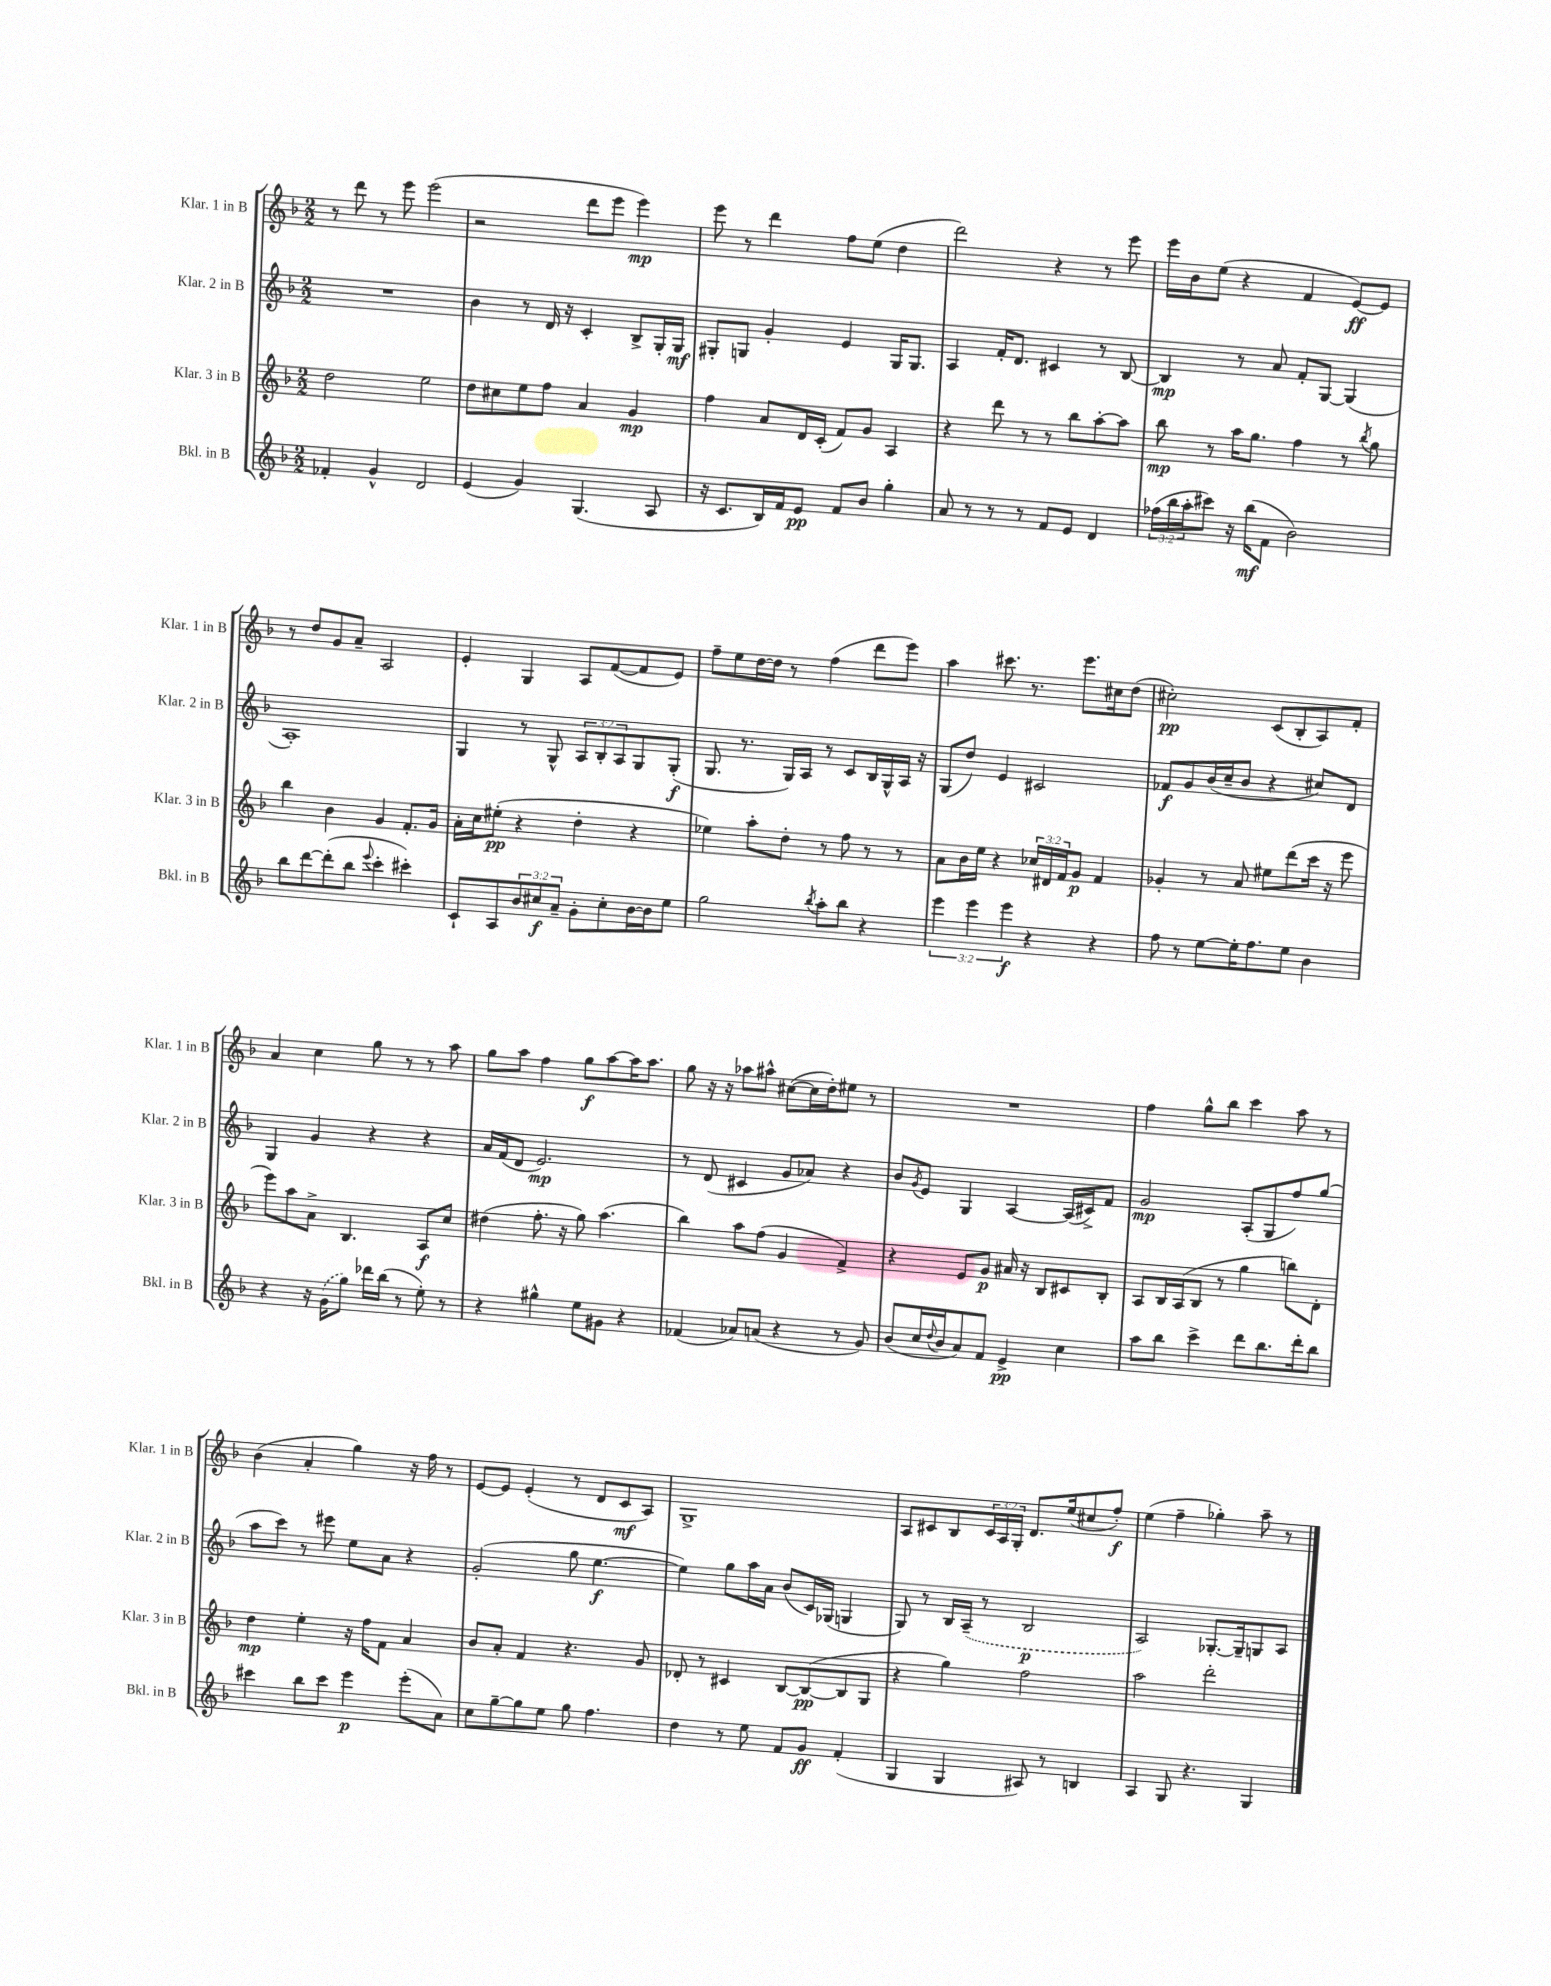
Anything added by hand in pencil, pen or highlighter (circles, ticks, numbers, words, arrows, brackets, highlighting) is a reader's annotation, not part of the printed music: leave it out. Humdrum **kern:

**kern	**kern	**kern	**kern
*staff4	*staff3	*staff2	*staff1
*clefG2	*clefG2	*clefG2	*clefG2
*k[b-]	*k[b-]	*k[b-]	*k[b-]
*M2/2	*M2/2	*M2/2	*M2/2
4f-'	2dd	1r	8r
.	.	.	8ddd
4g^^	.	.	8r
.	.	.	8eee
2d	2ee	.	(2eee
=	=	=	=
(4e	8dd	4b-	2r
.	8cc#	.	.
4g)	8ee	8r	.
.	8ff	16d	.
.	.	16r	.
(4.G	4a	4c'	8ddd
.	.	.	8eee
.	4g	8B-^	4eee)
8A	.	16G'	.
.	.	16G	.
=	=	=	=
16r	4ff	8G#'	8eee
8.c	.	.	.
.	.	8G	8r
16B-)	8a	4g'	4ddd
16f	.	.	.
8e	16d	.	.
.	(16c'	.	.
8f	8f)	4e	8ff
8b-	8g	.	(8ee
4gg'	4A	16G	4dd
.	.	8.G	.
=	=	=	=
8a	4r	4A	2ddd)
8r	.	.	.
8r	8ddd	16f'	.
.	.	8.d	.
8r	8r	.	.
8f	8r	4c#	4r
8e	8bb-	.	.
4d	[8aa'	8r	8r
.	8aa]	[8B-	8eee
=	=	=	=
(24ff-	8bb-	4B-]	16eee
24bb-	.	.	.
.	.	.	16b-
24aa'	.	.	.
8ccc#)	8r	.	(8ee
16r	16aa	8r	4r
(16bb-	8.gg	.	.
8f	.	8a	.
2b-)	4ff	8f'	4f
.	.	[8G	.
.	8r	(4G]	[8e)
.	8qbb-	.	.
.	8gg	.	8e]
=	=	=	=
8bb-	4bb-	1A')	8r
[8ddd	.	.	8dd
(8ddd']	4b-	.	8g
8bb-	.	.	8a~
8qqeee	.	.	.
4ccc'	4g	.	2A
4ccc#')	8.f'	.	.
.	16g	.	.
=	=	=	=
8c`	16a'	4G	4e'
.	16cc	.	.
8A	(8ee#'	.	.
12b-	4r	8r	4G
12cc#	.	.	.
.	.	8G^^	.
12a~	.	.	.
8g'	4dd'	12A	8A
.	.	12B-'	.
8cc#'	.	.	([8f
.	.	12A	.
[16b-	4r	8G	8f]
16b-]	.	.	.
8ee	.	(8G'	8e)
=	=	=	=
2gg	4ee-)	8.G	8ff~
.	.	.	8ee
.	.	8.r	.
.	8aa'	.	[16dd
.	.	.	16dd]
.	8dd'	16G)	8r
.	.	16A	.
8qbb-	.	.	.
8aa'	8r	8r	(4ff
8bb-	8ff	8c	.
4r	8r	16B-	8ddd
.	.	16G^^	.
.	8r	16A	8eee)
.	.	16r	.
=	=	=	=
6eee	8a	(8G	4aa
.	16b-	8dd)	.
6eee	.	.	.
.	16ee	.	.
.	4r	4e	8.ccc#
6eee	.	.	.
.	.	.	8.r
4r	24cc-	2c#	.
.	24d#	.	.
.	24f	.	.
.	8g	.	8.eee
4r	4f	.	.
.	.	.	16cc#
.	.	.	(8dd
=	=	=	=
8ff	4g-'	8f-	2cc#')
8r	.	8g	.
[8ee	8r	(16b-	.
.	.	16cc~	.
16ee']	8a	8b-	.
8.ff	.	.	.
.	8ee#	4r	(8c
8ee	(8ddd	.	8B-'
4b-	16ccc	8cc#)	8A)
.	16r	.	.
.	8eee	8d	8f'
=	=	=	=
4r	8eee)	4G	4a
.	8aa	.	.
16r	8a^	4g	4cc
(16g	.	.	.
8gg)	4.B-	.	.
16ddd-	.	4r	8gg
(16bb-	.	.	.
8r	.	.	8r
8ee')	8A	4r	8r
8r	8cc	.	8aa
=	=	=	=
4r	(4dd#	16a	8gg
.	.	(16f	.
.	.	8d	8aa
4gg#^^	8.ff'	2.e)	4ff
.	16r	.	.
8ee	8gg)	.	8gg
8g#	(4.aa	.	[8aa
4r	.	.	16aa]
.	.	.	8.aa
=	=	=	=
(4f-	4bb-)	8r	8gg
.	.	(8d	16r
.	.	.	16r
8a-)	8aa	4c#	8aa-
(8a	(8ff	.	8aa#^^
4r	4g	8g	([8cc#
.	.	8a-)	16cc#]
.	.	.	16dd')
8r	4f^)	4r	8ee#
8g)	.	.	8r
=	=	=	=
(8b-	4r	8b-	1r
.	.	8qg	.
16cc	.	8e	.
8qqdd	.	.	.
16b-	.	.	.
8a)	8e	4G	.
8f	8g	.	.
4e^	16a#	[4A	.
.	16r	.	.
.	8B-	.	.
4cc	8c#	(16A]	.
.	.	16c#^)	.
.	8B-'	8f	.
=	=	=	=
8aa	8A	2g	4ff
8bb-	16B-	.	.
.	(16A	.	.
4ccc^	8B-	.	8gg^^
.	8r	.	8bb-
8ddd	4gg	(8A'	4ccc
8.bb-	.	8G	.
.	8bb)	8ff)	8aa
16ddd'	.	.	.
8bb-	8d'	(8gg	8r
=	=	=	=
4ccc#	4dd	8aa	(4b-
.	.	8ccc)	.
8bb-	4ee'	8r	4a'
8ccc#	.	8eee#	.
4eee	16r	8ee	4gg)
.	16ff	.	.
.	8f	8a	.
(8eee'	4a	4r	16r
.	.	.	16ff
8a)	.	.	8r
=	=	=	=
8cc	8b-	(2g'	[8e
[8gg~	8a'	.	8e]
8gg]	4f	.	(4e'
8ee	.	.	.
8gg	4.r	8gg	8r
4.ff	.	[4.ee	8d
.	.	.	8c
.	8g	.	8A)
=	=	=	=
4dd	8d-'	4ee])	1G^
.	8r	.	.
8r	4c#	8gg	.
8ee	.	16aa	.
.	.	16a	.
8f	[8B-	(8b-	.
8g	(8B-_	16c)	.
.	.	(16G-	.
(4f'	8B-]	4G	.
.	8G	.	.
=	=	=	=
4G	4r	8G)	8A
.	.	8r	8c#
4G	4gg)	16B-	8B-
.	.	(16A~	.
.	.	8r	24c#
.	.	.	24A
.	.	.	24G'
8A#)	2ff	2B-	8.d
8r	.	.	.
.	.	.	(16ee
4B	.	.	8cc#
.	.	.	8ff')
=	=	=	=
4A	2aa	2A)	(4ee
8G	.	.	4ff~
4.r	.	.	.
.	2ddd'	[8.G-'	4gg-')
.	.	16G-~]	.
4G	.	8G	8aa~
.	.	8A	8r
==	==	==	==
*-	*-	*-	*-
